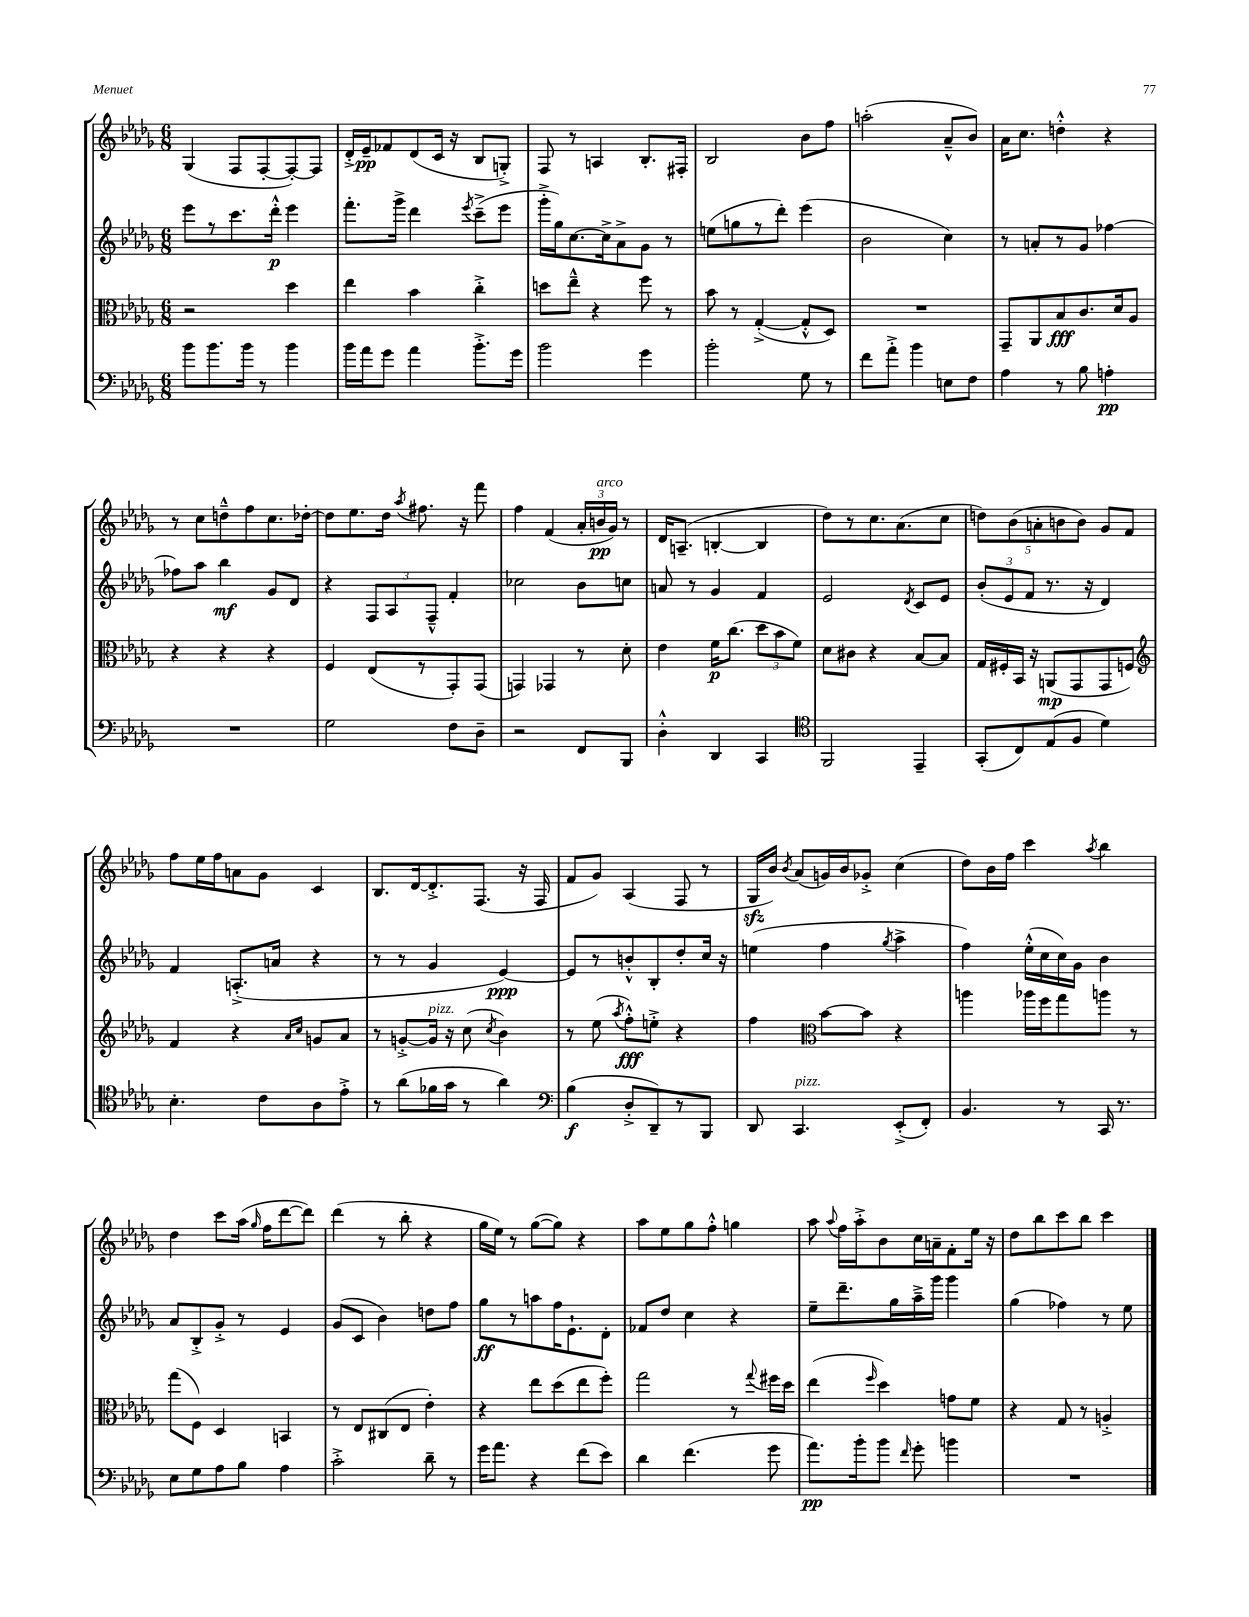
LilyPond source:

<<
\new StaffGroup <<
\new Staff = "s0" {
    \clef treble \key des \major \numericTimeSignature \time 6/8
    \autoBeamOff ges4( f8[ f8~-. f8~-.) f8] |
    des'16[-.-> ees'16--\pp fes'8 des'8( c'16] r16 bes8[ g8]-.->) |
    f8 r8 a4 bes8.[-. fis16]-. |
    bes2 bes'8[ f''8] |
    a''2-.( aes'8[---^ bes'8]) |
    aes'16[ c''8.] d''4-.-^ r4 |
    r8 c''8[ d''8---^ f''8 c''8. des''16]~-. |
    des''8[ ees''8. des''16] \acciaccatura { aes''8 } fis''8. r16 f'''8 |
    f''4 f'4( \tuplet 3/2 { aes'16[-. b'16\pp^\markup { \italic "arco" } ges'16]) } r8 |
    des'16[ a8.]--( b4~-. b4 |
    des''8[) r8 c''8. aes'8.( c''8] |
    \tuplet 5/4 { d''8[) bes'8( a'8-. b'8 b'8]) } ges'8[ f'8] |
    f''8[ ees''16 f''16 a'8 ges'8] c'4 |
    bes8.[ des'16~ des'8.-.-> f8.]( r16 f16 |
    f'8[ ges'8]) aes4( f8 r8 |
    ges16[\sfz bes'16]) \acciaccatura { bes'8 } aes'8[( g'16) bes'16 ges'8]-.-> c''4( |
    des''8[) bes'16 f''16] c'''4 \acciaccatura { aes''8 } bes''4 |
    des''4 c'''8[ aes''16]( \grace { ges''16 } f''16[ des'''8~ des'''8]) |
    des'''4( r8 bes''8-. r4 |
    ges''16[ ees''16]) r8 ges''8[~( ges''8]) r4 |
    aes''8[ ees''8 ges''8 f''8]-.-^ g''4 |
    aes''8 \appoggiatura { aes''8 } f''16[ aes''16-.-> bes'8 c''16 a'16-- f'8-. ees''16] r16 |
    des''8[ bes''8 c'''8 bes''8] c'''4 \bar "|." |
}
\new Staff = "s1" {
    \clef treble \key des \major \numericTimeSignature \time 6/8
    \autoBeamOff ees'''8[ r8 c'''8. des'''16]-.-^\p ees'''4 |
    f'''8.[-. ges'''16]-> des'''4 \acciaccatura { ees'''8 } c'''8[--->( ees'''8] |
    ges'''16[-.-> ges''16) c''8.~ c''16-> aes'8-> ges'8] r8 |
    e''8[( g''8 r8 des'''8]-.) ees'''4( |
    bes'2 c''4) |
    r8 a'8[-. r8 ges'8] fes''4~ |
    fes''8[ aes''8] bes''4\mf ges'8[ des'8] |
    r4 \tuplet 3/2 { f8[ aes8 f8]---^ } f'4-. |
    ces''2 bes'8[ c''8] |
    a'8 r8 ges'4 f'4 |
    ees'2 \acciaccatura { des'8 } c'8[ ees'8] |
    \tuplet 3/2 { bes'8[-.( ees'8 f'8] } r8. r16 des'4) |
    f'4 a8.[-.->( a'16] r4 |
    r8 r8 ges'4 ees'4~\ppp) |
    ees'8[ r8 b'8-.-^ bes8-. des''8-. c''16] r16 |
    e''4( f''4 \acciaccatura { ges''8 } aes''4-> |
    f''4) ees''16[-.-^( c''16 c''16) ges'16] bes'4 |
    aes'8[ bes8-.-> ges'8]-.-> r8 ees'4 |
    ges'8[( c'8] bes'4) d''8[ f''8] |
    ges''8[\ff r8 a''8 f''16 ees'8.-! des'8]-. |
    fes'8[ des''8] c''4 r4 |
    ees''8[-- des'''8.-- ges''16 aes''16---> ges'''16] ges'''4 |
    ges''4( fes''4) r8 ees''8 \bar "|." |
}
\new Staff = "s2" {
    \clef alto \key des \major \numericTimeSignature \time 6/8
    \autoBeamOff r2 des''4 |
    ees''4 bes'4 c''4-.-> |
    d''8[ ees''8]---^ r4 f''8 r8 |
    bes'8 r8 ges4~-.->( ges8[-.-^ des8]) |
    R2. |
    ges,8[-- aes,8 bes8\fff c'8. des'16 aes8] |
    r4 r4 r4 |
    f4 ees8[( r8 ges,8-.) ges,8]( |
    g,4) ges,4 r8 des'8-. |
    ees'4 f'16[\p c''8.]( \tuplet 3/2 { des''8[ bes'8 f'8]) } |
    des'8[ cis'8] r4 bes8[~ bes8] |
    ges16[ fis16-. bes,16] r16 a,8[\mp( ges,8 ges,8 f8]) |
    \clef treble f'4 r4 \grace { aes'16[ c''16] } g'8[ aes'8] |
    r8 g'8[~-.-> g'16]^\markup { \italic "pizz." } r16 c''8( \acciaccatura { c''8 } bes'4) |
    r8 ees''8( \acciaccatura { aes''8 } f''8[-.-^\fff) e''8]-.-> r4 |
    f''4 \clef alto bes'8[~ bes'8] r4 |
    a''4 aes''16[ f''16 ges''8 a''8] r8 |
    ges''8[( f8]) des4 b,4 |
    r8 ees8[ cis8( ees8] ees'4-.) |
    r4 ees''8[ des''8( ees''8 f''8]-.) |
    ges''2 r8 \appoggiatura { ges''8 } fis''16[ des''16] |
    ees''4( \grace { f''16 } des''4) g'8[ f'8] |
    r4 ges8 r8 a4-.-> \bar "|." |
}
\new Staff = "s3" {
    \clef bass \key des \major \numericTimeSignature \time 6/8
    \autoBeamOff bes'8[ bes'8. bes'16] r8 bes'4 |
    bes'16[ aes'16 ges'8] aes'4 bes'8.[-.-> ges'16] |
    bes'2 ges'4 |
    bes'2-. ges8 r8 |
    f'8[ aes'8]-.-> bes'4 e8[ f8] |
    aes4 r8 bes8 a4-.\pp |
    R2. |
    ges2 f8[ des8]-- |
    r2 f,8[ bes,,8] |
    des4-.-^ des,4 c,4 |
    \clef tenor f,2 ees,4-- |
    ges,8[-.( c8) ees8( f8] des'4) |
    bes4.-. c'8[ aes8 ees'8]-.-> |
    r8 aes'8[( fes'16 ges'16] r8 aes'4) |
    \clef bass bes4\f( des8[-.-> des,8--) r8 bes,,8] |
    des,8 c,4.^\markup { \italic "pizz." } ees,8[-.->( f,8]-.) |
    bes,4. r8 c,16 r8. |
    ees8[ ges8 aes8 bes8] aes4 |
    c'2-.-> des'8-- r8 |
    ges'16[ aes'8.] r4 f'8[( ees'8]) |
    des'4 f'4.( ges'8 |
    aes'8.[\pp) bes'16-. bes'8] \grace { f'16 } ges'8-. b'4 |
    R2. \bar "|." |
}
>>
>>
\layout { \context { \Score \remove "Bar_number_engraver" } }
